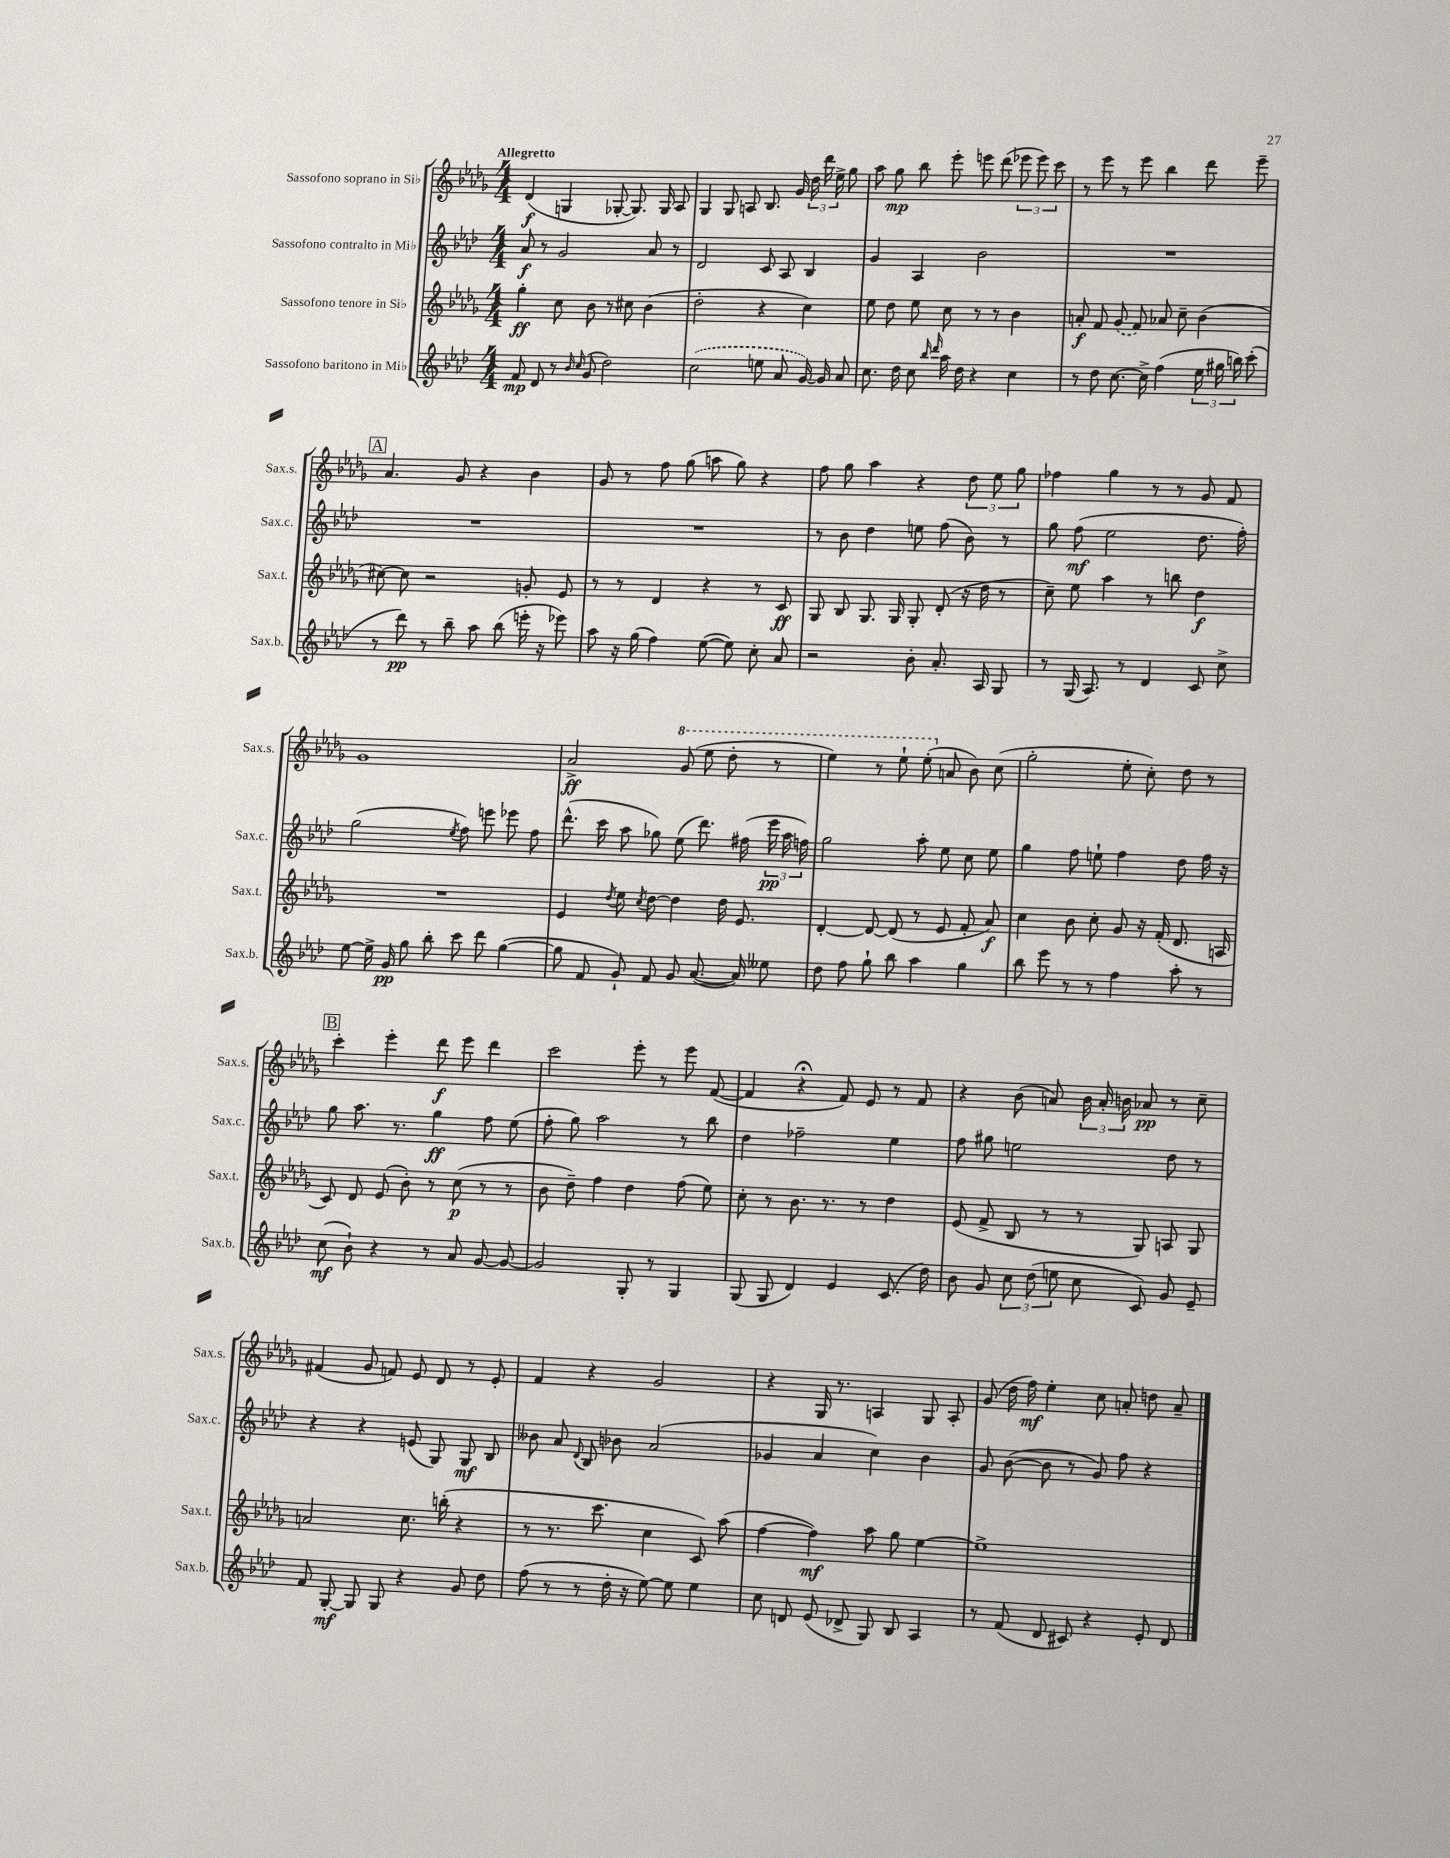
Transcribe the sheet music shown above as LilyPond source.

<<
\new StaffGroup <<
\new Staff = "s0" \with { instrumentName = "Sassofono soprano in Sib" shortInstrumentName = "Sax.s." } {
    \clef treble \key des \major \numericTimeSignature \time 4/4 \tempo "Allegretto"
    \autoBeamOff des'4\f( g4 ges8~-. ges8.) ges16 aes8 |
    ges4 ges8 a8 bes8. ges'16 \tuplet 3/2 { des''16 des'''16 ees''16-> } ges''8 |
    aes''8 ges''8\mp bes''8 ees'''8-. e'''8 des'''8( \tuplet 3/2 { ees'''8 ees'''8) c'''8 } |
    r8 ees'''8 r8 ees'''8 bes''4 des'''8 ees'''8-- |
    \mark \markup { \box "A" } aes'4. ges'8 r4 bes'4 |
    ges'8 r8 f''8 ges''8( a''8 ges''8) r4 |
    f''8 ges''8 aes''4 r4 \tuplet 3/2 { des''8 ees''8 ges''8 } |
    fes''4 ges''4 r8 r8 ges'8 f'8 |
    ges'1 |
    aes'2->\ff \ottava #1 ges''8( ees'''8 des'''8-. r8 |
    ees'''4) r8 ees'''8-! ees'''8-.( \ottava #0 a'8 bes'8) c''8( |
    ges''2-. ees''8-. c''8-.) des''8 r8 |
    \mark \markup { \box "B" } c'''4-. ees'''4-. des'''8\f ees'''8 des'''4 |
    c'''2 ees'''8-. r8 ees'''8 f'8~( |
    f'4 r4\fermata f'8) ees'8 r8 f'8 |
    r4 bes'8( a'8) \tuplet 3/2 { bes'16 a'16-. b'16 } aes'8\pp r8 c''8-- |
    fis'4( ges'8 f'8) ees'8 des'8 r8 ees'8-. |
    f'4 r4 ges'2 |
    r4 ges16 r8. a4 ges8 a8-. |
    ges'8( des''16 f''16\mf) ees''4-. c''8 a'8-. d''8 a'8-- \bar "|." |
}
\new Staff = "s1" \with { instrumentName = "Sassofono contralto in Mib" shortInstrumentName = "Sax.c." } {
    \clef treble \key aes \major \numericTimeSignature \time 4/4
    \autoBeamOff aes'8\f r8 g'2 aes'8 r8 |
    des'2 c'8 aes8 bes4 |
    g'4 aes4 bes'2 |
    R1 |
    \mark \markup { \box "A" } R1 |
    R1 |
    r8 bes'8 des''4 e''8 f''8( bes'8) r8 |
    g''8 f''8\mf( ees''2 des''8. f''16-.) |
    g''2( \acciaccatura { ees''8 } f''8) e'''8 ees'''8 f''8 |
    des'''8.-^( c'''16 aes''8 ges''8) ees''8( des'''8.) fis''16( \tuplet 3/2 { ees'''16\pp aes''16 f''16) } |
    g''2 aes''8-. ees''8 c''8 ees''8 |
    g''4 f''8 e''8-! f''4 des''8 f''16 r16 |
    \mark \markup { \box "B" } g''8 aes''8. r8. g''4\ff f''8 ees''8( |
    f''8-. g''8) aes''2 r8 bes''8 |
    des''4 fes''2-- ees''4 |
    f''8 gis''8 e''2 des''8 r8 |
    r4 r4 e'8( g8) g8\mf bes8 |
    beses'8 aes'8 \appoggiatura { des'8 } bes8 bes'8 aes'2( |
    ges'4 aes'4 c''4) bes'4 |
    g'8 bes'8~( bes'8 r8 g'8) f''8 r4 \bar "|." |
}
\new Staff = "s2" \with { instrumentName = "Sassofono tenore in Sib" shortInstrumentName = "Sax.t." } {
    \clef treble \key des \major \numericTimeSignature \time 4/4
    \autoBeamOff ges''4-.\ff c''8 bes'8 r8 cis''8 bes'4( |
    des''2-. r4 c''4) |
    ees''8 des''8 ees''8 c''8 r8 r8 bes'4 |
    a'8-.\f f'8 \once \slurDashed ges'8( f'8) aes'8 c''8-- bes'4( |
    \mark \markup { \box "A" } cis''8~) cis''8 r2 g'8-. ees'8 |
    r8 r8 des'4 r4 r8 c'8\ff |
    ges8 bes8 ges8. ges16 ges8-. des'8-.( r16 des''16 r8 |
    c''8--) ees''8 aes''4 r8 b''8 des''4\f |
    R1 |
    ees'4 \acciaccatura { des''8 } ees''8 \acciaccatura { c''8 } des''8~ des''4 des''16 ees'8. |
    des'4~-. des'8~ des'8( r8 ees'8 f'8-. aes'8\f) |
    c''4 bes'8 c''8-. ges'8 r16 f'16-.( des'8. a16 |
    \mark \markup { \box "B" } c'8) des'8 ees'8( bes'8-.) r8 c''8\p( r8 r8 |
    bes'8 des''8--) f''4 des''4 f''8( ees''8) |
    c''8-. r8 bes'8. r8. r8 des''4 |
    ees'8( f'8-> bes8 r8 r8 ges8) a8 ges8 |
    a'2 c''8. b''16-.( r4 |
    r8 r8. c'''8. c''4 c'8) aes''8( |
    f''4~ f''4\mf) aes''8 ges''8 ees''4~ |
    ees''1-> \bar "|." |
}
\new Staff = "s3" \with { instrumentName = "Sassofono baritono in Mib" shortInstrumentName = "Sax.b." } {
    \clef treble \key aes \major \numericTimeSignature \time 4/4
    \autoBeamOff f'8\mp des'8 r8 \grace { bes'16 c''16 } g'8( des''2) |
    \once \slurDashed c''2( e''8 aes'8 g'16~) g'16 aes'8 |
    c''8. des''16 c''8 \grace { bes''16 des'''16 } aes''16 des''16 r4 c''4 |
    r8 des''8 c''8.~ c''16-> f''4( \tuplet 3/2 { ees''16 gis''16 b''16) } c'''8-.( |
    \mark \markup { \box "A" } r8 des'''8\pp) r8 bes''8-- aes''8 bes''8( e'''16-. r16 ees'''8) |
    aes''8 r16 g''16( f''4) ees''8~( ees''8) c''8-. aes'8 |
    r2 bes'8-. aes'8.-. aes16 g8 |
    r8 g16( aes8.) r8 des'4 c'8 c''8-> |
    ees''8~ ees''16-> g'16\pp g''8 bes''8-. c'''8 des'''8 g''4~( |
    g''8 f'8 g'8-!) f'8 g'8 aes'8.~( aes'16) eeses''8 |
    des''8 f''8 g''8-! bes''8 aes''4 g''4 |
    bes''8 ees'''8 r8 r8 f''4 aes''8-. r8 |
    \mark \markup { \box "B" } c''8\mf( bes'8-!) r4 r8 aes'8 g'8~ g'8~ |
    g'2 g8-. r8 g4 |
    g8( g8 des'4) ees'4 c'8.( des''16) |
    bes'8 g'8 \tuplet 3/2 { c''8 des''8( e''8 } c''8 c'8) g'8 ees'8-- |
    f'8 g8~-.\mf g8 g8 r4 g'8 des''8 |
    f''8( r8 r8 des''16-. r16 ees''8~) ees''8 ees''4 |
    c''8 d'8 ees'8( des'8-> g8) bes8 aes4 |
    r8 f'8( des'8 cis'8) r4 ees'8-. des'8 \bar "|." |
}
>>
>>
\layout { \context { \Score \remove "Bar_number_engraver" } }
